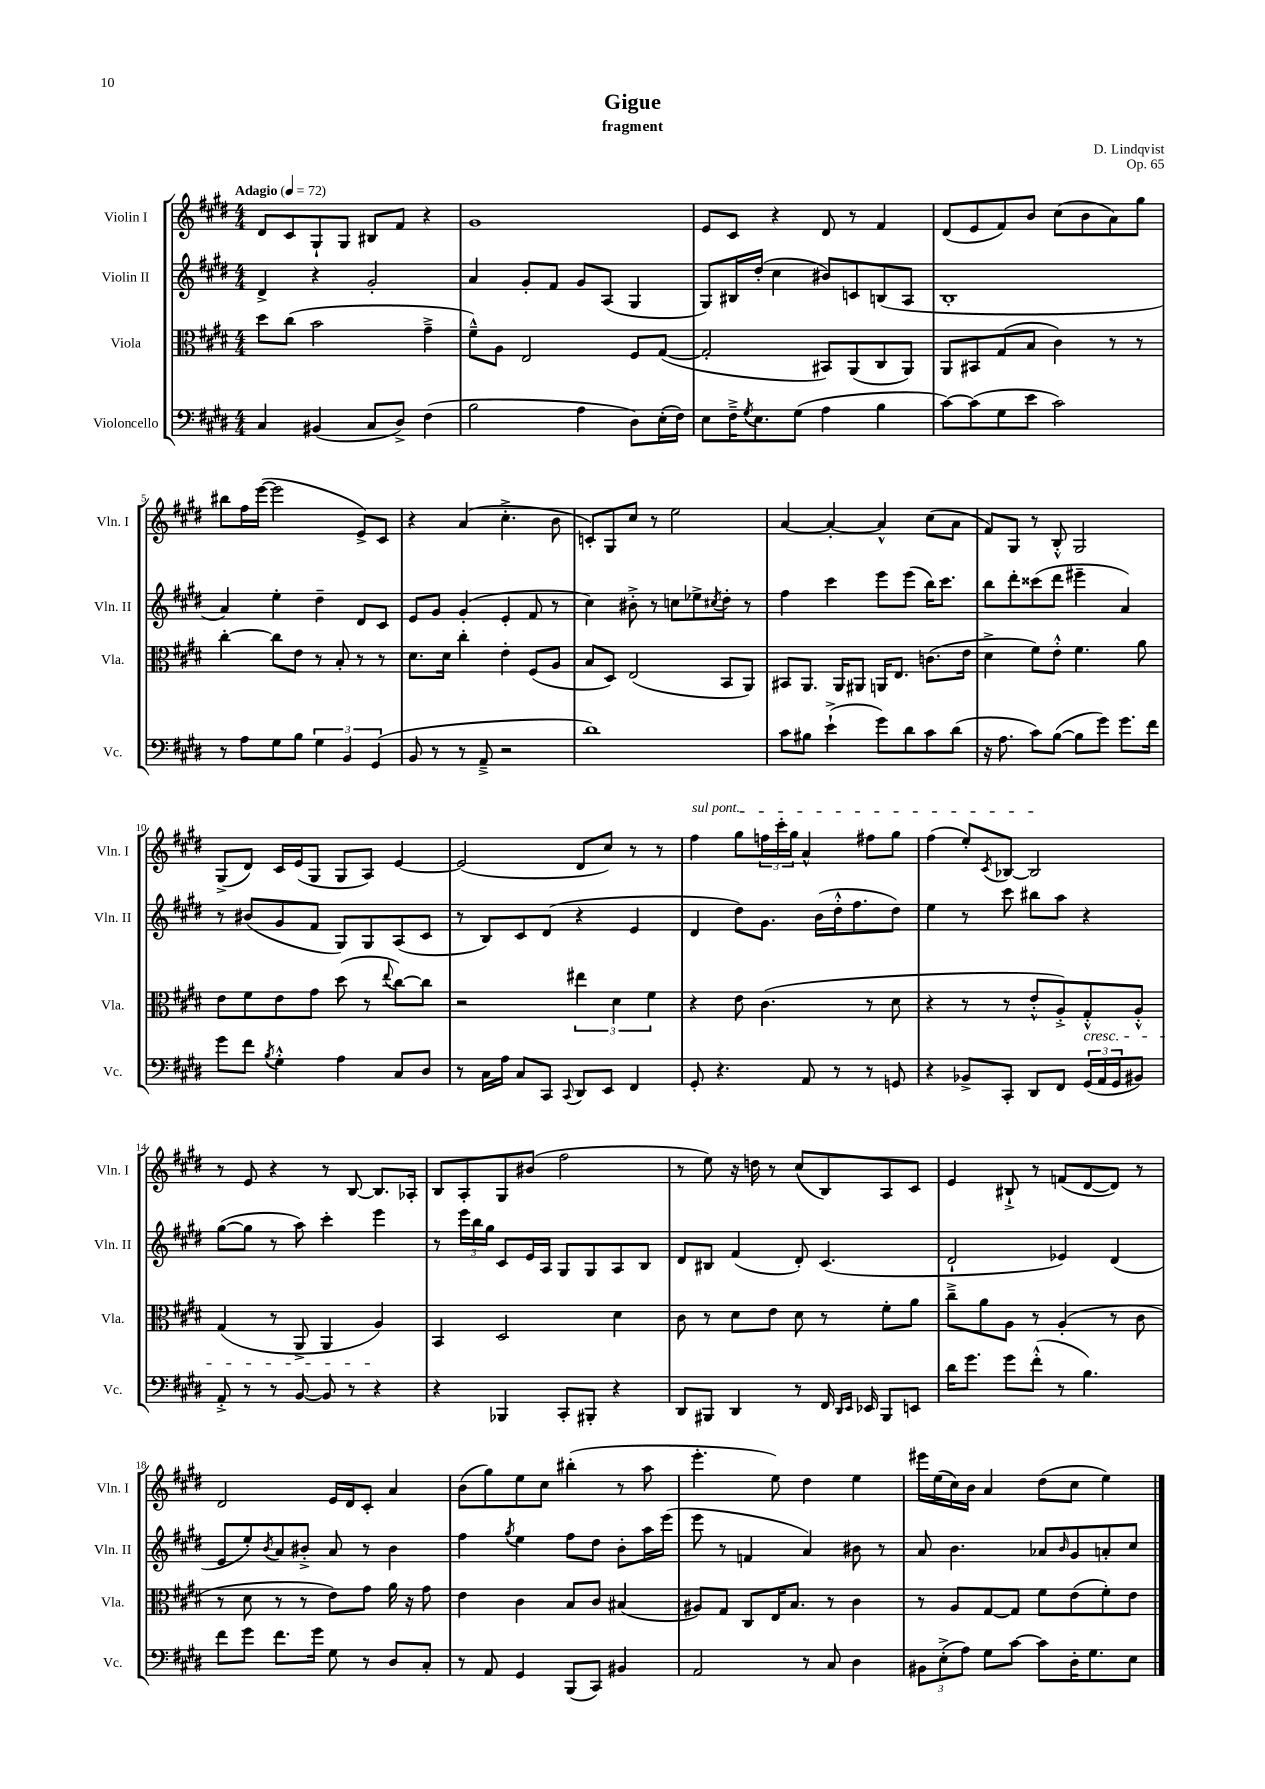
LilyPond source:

\header { title = "Gigue" composer = "D. Lindqvist" subtitle = "fragment" opus = "Op. 65" }
<<
\new StaffGroup <<
\new Staff = "s0" \with { instrumentName = "Violin I" shortInstrumentName = "Vln. I" } {
    \clef treble \key e \major \numericTimeSignature \time 4/4 \tempo "Adagio" 4 = 72
    dis'8 cis'8 gis8-! gis8 bis8 fis'8 r4 |
    gis'1 |
    e'8 cis'8 r4 dis'8 r8 fis'4 |
    dis'8( e'8 fis'8) b'8 cis''8( b'8 a'8) gis''8 |
    bis''8 fis''16 e'''16~( e'''2 e'8->) cis'8 |
    r4 a'4( cis''4.-.-> b'8 |
    c'8-.) gis8 cis''8 r8 e''2 |
    a'4~ a'4~-. a'4-^ cis''8( a'8 |
    fis'8) gis8 r8 b8-.-^ gis2 |
    gis8->( dis'8) cis'16 e'16( gis8 gis8 a8) e'4~ |
    e'2( dis'8 cis''8) r8 r8 |
    \once \override TextSpanner.bound-details.left.text = \markup { \italic "sul pont." } fis''4\startTextSpan gis''8 \tuplet 3/2 { f''16 cis'''16-. gis''16 } a'4-^ fis''8 gis''8 |
    fis''4( e''8-.) \acciaccatura { cis'8 } bes8~ bes2\stopTextSpan |
    r8 e'8 r4 r8 b8~ b8. aes16-. |
    b8 a8-. gis8 bis'8( fis''2 |
    r8 e''8) r16 d''16 r8 cis''8( b8) a8 cis'8 |
    e'4 bis8-!-> r8 f'8( dis'8~ dis'8) r8 |
    dis'2 e'16 dis'16 cis'8-. a'4 |
    b'8( gis''8) e''8 cis''8 bis''4-.( r8 a''8 |
    e'''4.-. e''8) dis''4 e''4 |
    eis'''16 e''16( cis''16) b'16 a'4 dis''8( cis''8 e''4) \bar "|." |
}
\new Staff = "s1" \with { instrumentName = "Violin II" shortInstrumentName = "Vln. II" } {
    \clef treble \key e \major \numericTimeSignature \time 4/4
    dis'4-> r4 gis'2-. |
    a'4 gis'8-. fis'8 gis'8 a8( gis4 |
    gis8) bis16 dis''16-.( cis''4 bis'8) c'8 b8( a8 |
    b1-. |
    a'4) e''4-. dis''4-- dis'8 cis'8 |
    e'8 gis'8 gis'4-.( e'4-. fis'8 r8 |
    cis''4) bis'8-.-> r8 c''8 ees''8-> \acciaccatura { cis''8 } dis''8-. r8 |
    fis''4 cis'''4 e'''8 e'''8( b''16) cis'''8. |
    b''8 dis'''8-. cisis'''8( dis'''8 eis'''4-- a'4) |
    r8 bis'8( gis'8 fis'8 gis8) gis8 a8( cis'8 |
    r8 b8) cis'8 dis'8( r4 e'4 |
    dis'4 dis''8) gis'8. b'16( dis''16-.-^ fis''8. dis''8) |
    e''4 r8 cis'''8 bis''8 a''8 r4 |
    gis''8~( gis''8 r8 a''8) cis'''4-. e'''4 |
    r8 \tuplet 3/2 { e'''16 b''16 gis''16 } cis'8 e'16 a16 gis8 gis8 a8 b8 |
    dis'8 bis8 fis'4( dis'8-.) cis'4.( |
    dis'2-! ees'4) dis'4( |
    e'8 e''8-.) \acciaccatura { b'8 } a'8 bis'8-.-> a'8 r8 bis'4 |
    fis''4 \acciaccatura { gis''8 } e''4 fis''8 dis''8 b'8-. a''16 e'''16( |
    e'''8 r8 f'4 a'4) bis'8 r8 |
    a'8 b'4. aes'8 \grace { b'16 } gis'8 a'8-. cis''8 \bar "|." |
}
\new Staff = "s2" \with { instrumentName = "Viola" shortInstrumentName = "Vla." } {
    \clef alto \key e \major \numericTimeSignature \time 4/4
    dis''8 cis''8( b'2 gis'4---> |
    fis'8---^) a8 e2 fis8 gis8~( |
    gis2-. bis,8) a,8( cis8 a,8) |
    a,8 bis,8 gis8( b8 cis'4) r8 r8 |
    cis''4~-. cis''8 e'8 r8 b8-. r8 r8 |
    dis'8. dis'16 cis''4-. e'4-. fis8( a8 |
    b8 dis8) e2( b,8 a,8) |
    bis,8 a,8. a,16 ais,8 a,16 e8. c'8.( e'16 |
    dis'4-> fis'8) e'8-.-^ fis'4. a'8 |
    e'8 fis'8 e'8 gis'8 dis''8( r8 \appoggiatura { e''8 } cis''8~) cis''8 |
    r2 \tuplet 3/2 { eis''4 dis'4 fis'4 } |
    r4 e'8 cis'4.( r8 dis'8 |
    r4 r8 r8 e'8-.-^ a8-.->) gis8-.-^\cresc a8-.-^ |
    gis4( r8 a,8-> a,4 a4\!) |
    b,4 dis2 dis'4 |
    cis'8 r8 dis'8 e'8 dis'8 r8 fis'8-. a'8 |
    cis''8---> a'8 a8 r8 a4-.( r8 cis'8 |
    r8 dis'8 r8 r8 e'8) gis'8 a'16 r16 gis'8 |
    e'4 cis'4 b8 cis'8 bis4( |
    ais8) gis8 cis8 e16 b8. r8 cis'4 |
    r8 a8 gis8~ gis8 fis'8 e'8( fis'8-.) e'8 \bar "|." |
}
\new Staff = "s3" \with { instrumentName = "Violoncello" shortInstrumentName = "Vc." } {
    \clef bass \key e \major \numericTimeSignature \time 4/4
    cis4 bis,4( cis8 dis8->) fis4( |
    b2 a4 dis8) e16-.( fis16) |
    e8 fis16---> \acciaccatura { gis8 } e8. gis8( a4 b4 |
    cis'8~) cis'8( gis8 e'8 cis'2) |
    r8 a8 gis8 b8 \tuplet 3/2 { gis4 b,4 gis,4( } |
    b,8 r8 r8 a,8---> r2 |
    dis'1) |
    cis'8 bis8 e'4-!->( gis'8) dis'8 cis'8 dis'8( |
    r16 a8. cis'8) b8~( b8 gis'8) gis'8. fis'16 |
    gis'8 fis'8 \acciaccatura { b8 } gis4-.-^ a4 cis8 dis8 |
    r8 cis16 a16 cis8 cis,8 \appoggiatura { cis,8 } dis,8 e,8 fis,4 |
    gis,8-. r4. a,8 r8 r8 g,8 |
    r4 bes,8-> cis,8-. dis,8 fis,8 \tuplet 3/2 { gis,16( a,16 gis,16 } bis,8) |
    a,8-.-> r8 r8 b,8~ b,8 r8 r4 |
    r4 bes,,4 cis,8-. bis,,8-. r4 |
    dis,8 bis,,8 dis,4 r8 fis,16 \grace { dis,16 e,16 } ees,16 bis,,8 e,8 |
    dis'16 gis'8. gis'8 fis'8-.-^( r8 b4.) |
    fis'8 gis'8 fis'8. gis'16 gis8 r8 dis8 cis8-. |
    r8 a,8 gis,4 b,,8( cis,8) bis,4 |
    a,2 r8 cis8 dis4 |
    \tuplet 3/2 { bis,8 e8-.->( a8) } gis8 cis'8~ cis'8 dis16-. gis8. e8 \bar "|." |
}
>>
>>
